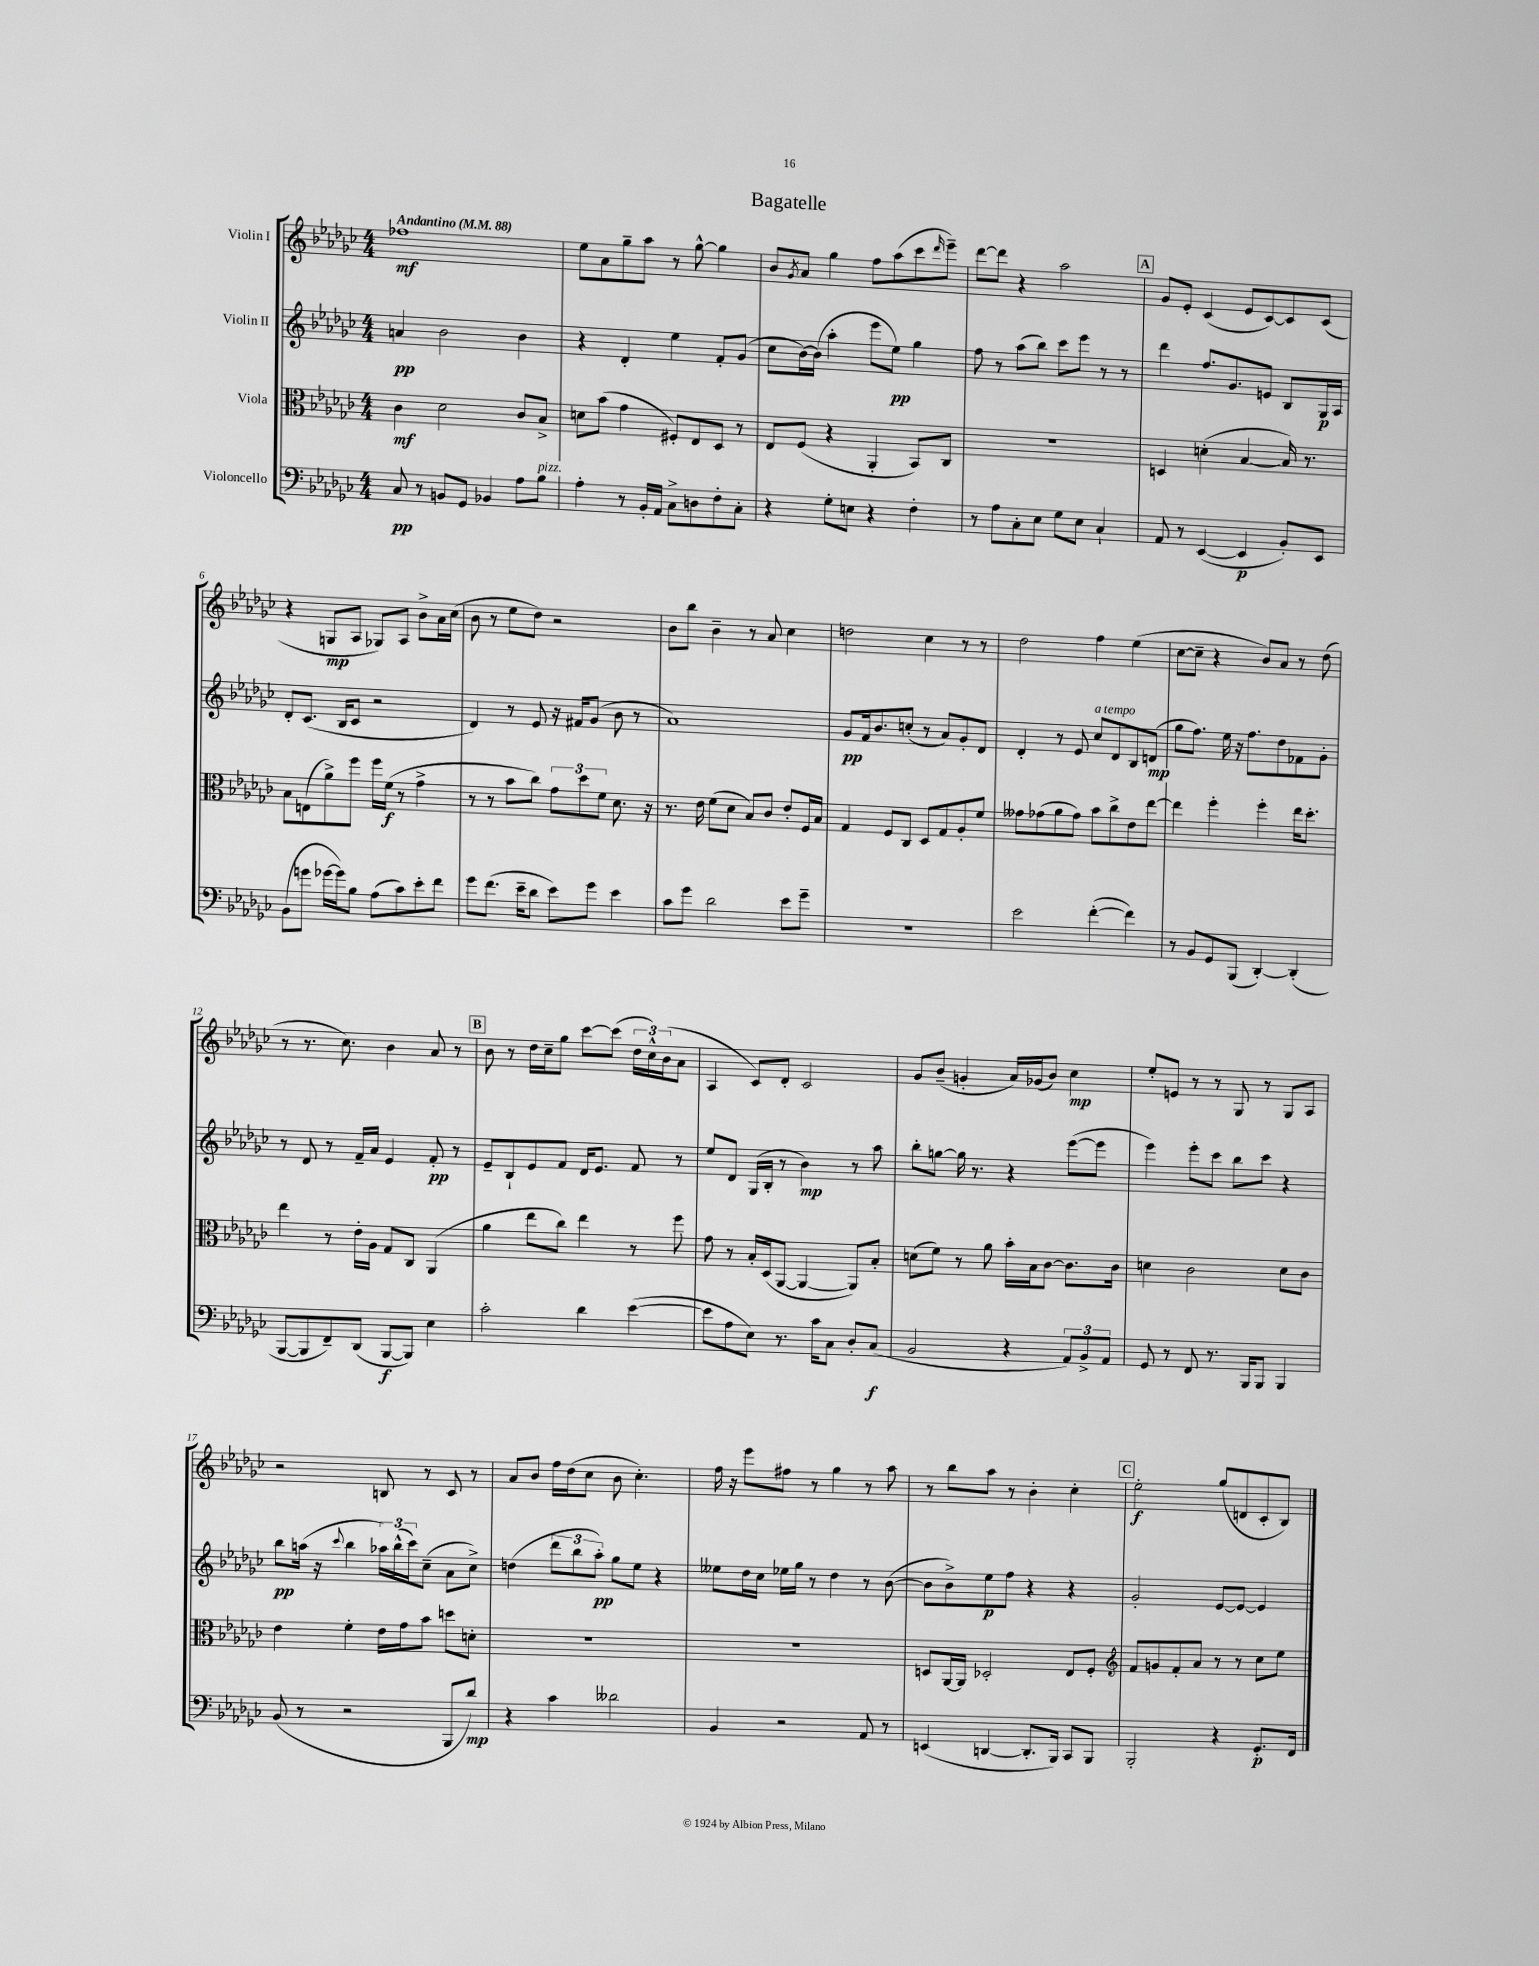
\header { title = "Bagatelle" }
<<
\new StaffGroup <<
\new Staff = "s0" \with { instrumentName = "Violin I" } {
    \clef treble \key ges \major \numericTimeSignature \time 4/4 \tempo "Andantino" 4 = 88
    fes''1\mf |
    ees''8 aes'8 ges''8-- aes''8 r8 ges''8~-^ ges''4 |
    bes'8 \acciaccatura { ges'8 } aes'8 ges''4 f''8 aes''8( ces'''8 \grace { des'''16 } ees'''8--) |
    des'''8~ des'''8 r4 aes''2 |
    \mark \markup { \box "A" } ges'8 ees'8-. ces'4( ees'8 ces'8~) ces'8 ces'8( |
    r4 g8\mp aes8 ges8) aes8 bes'8-> aes'16 ces''16( |
    bes'8 r8 ees''8 des''8) r2 |
    bes'8 bes''8 bes'4-- r8 aes'8 ces''4 |
    d''2 ces''4 r8 r8 |
    des''2 f''4 ees''4( |
    ces''8~ ces''8-- r4 bes'8) aes'8 r8 des''8( |
    r8 r8. ces''8.) bes'4 aes'8 r8 |
    \mark \markup { \box "B" } bes'8 r8 des''16 ces''16-- ges''8 ces'''8~ ces'''8( \tuplet 3/2 { des''16 ces''16-^) bes'16( } aes'8 |
    aes4 ces'8) des'8-. ces'2 |
    ges'8 bes'8--( g'4-. aes'16) ges'16( bes'8) ces''4\mp |
    ees''8-. e'8 r8 r8 ges8 r8 ges8 aes8 |
    r2 b8 r8 ces'8 r8 |
    aes'8 bes'8 f''16 des''16( ces''8 bes'8 ces''4.-.) |
    f''16 r16 ees'''8 fis''8 r8 ges''4 r8 aes''8 |
    r8 bes''8 aes''8 r8 bes'4-. ces''4-. |
    \mark \markup { \box "C" } ees''2-.\f ges''8( d'8 ces'8-. bes8) \bar "|." |
}
\new Staff = "s1" \with { instrumentName = "Violin II" } {
    \clef treble \key ges \major \numericTimeSignature \time 4/4
    a'4\pp bes'2 bes'4 |
    r4 des'4-. ees''4 f'8-. ges'8( |
    ces''8 bes'16~) bes'16( aes''4-. ees'''8 ees''8\pp) ges''4 |
    f''8 r8 aes''8( bes''8) ces'''8 ees'''8 r8 r8 |
    \mark \markup { \box "A" } des'''4 f''8. ges'8. e'8 bes8 ges16\p aes16 |
    des'8-. ces'8.( bes16 ces'8 r2 |
    des'4) r8 ees'8 r16 fis'16 ges'8( bes'8 r8 |
    aes'1) |
    ges'8\pp f'16 bes'8. c''8-.( r8 aes'8) ges'8-. des'8 |
    des'4-. r8 ees'8 ces''8^\markup { \italic "a tempo" } des'8 bes8 d'8\mp( |
    ges''8 f''8.) ees''16 r16 f''8. des''8 fes'8 ges'8-. |
    r8 des'8 r8 f'16-- aes'16 ees'4 f'8-.\pp r8 |
    \mark \markup { \box "B" } ees'8-- bes8-! ees'8 f'8 des'16 ees'8. f'8 r8 |
    ees''8 des'8 ges16( bes16-. r8 bes'4\mp) r8 aes''8 |
    bes''8-. g''8~ g''16 r8. r4 ees'''8~( ees'''8 |
    ees'''4) ees'''8-. ces'''8 bes''8 ces'''8 r4 |
    bes''8\pp a''16( r16 \appoggiatura { ces'''8 } bes''4 \tuplet 3/2 { aes''16) bes''16-^( ces'''16) } ces''8--( aes'8 ces''8->) |
    d''4( \tuplet 3/2 { des'''8 bes''8 aes''8-.\pp) } ges''8 ees''8 r4 |
    eeses''8 des''16 ces''16 ees''16 ges''16 r8 des''4 r8 bes'8~( |
    bes'8 bes'8->) ees''8\p f''8 r4 r4 |
    \mark \markup { \box "C" } ges'2-. ees'8~ ees'8~ ees'4 \bar "|." |
}
\new Staff = "s2" \with { instrumentName = "Viola" } {
    \clef alto \key ges \major \numericTimeSignature \time 4/4
    ces'4\mf des'2 ces'8 bes8-> |
    d'8 bes'8( ges'4 fis8-.) ees8 des8 r8 |
    ees8 f8( r4 aes,4-. bes,8) ces8 |
    R1 |
    \mark \markup { \box "A" } d4 d'4-.( bes4~ bes16) r8. |
    bes8 e8( aes'8->) f''8 f''16 f'16\f( r8 ges'4-> |
    r8 r8 bes'8 ces''8) \tuplet 3/2 { ges'8 des''8 f'8 } des'8. r16 |
    r8. ees'16 f'8( des'8 bes8) ces'8 ees'8-. f16 bes16 |
    ges4 f8 ces8 des8 ges8 aes8-. f'8 |
    geses'8 ges'8( aes'8 ges'8) bes'8 ces''8-> ees'8 ees''8~ |
    ees''4 f''4-. f''4-. ees''16 des''8.-. |
    ees''4 r8 ees'16-. aes16 ges8 ces8 aes,4( |
    \mark \markup { \box "B" } aes'4 ees''8 ces''8) ees''4 r8 f''8 |
    ges'8 r8 bes16-. des16( aes,8~ aes,4~ aes,8) bes8-. |
    d'8( f'8) r8 aes'8 bes'16-. bes16 ces'8~ ces'8. ces'16 |
    d'4 ces'2 d'8 ces'8 |
    ees'4 f'4-. ees'16 ges'16 bes'8 d''8 d'8-. |
    R1 |
    R1 |
    d8 aes,16~ aes,16 des2-. ees8 f8-. |
    \mark \markup { \box "C" } \clef treble f'8 g'8 f'8-. aes'8 r8 r8 ces''8 ees''8 \bar "|." |
}
\new Staff = "s3" \with { instrumentName = "Violoncello" } {
    \clef bass \key ges \major \numericTimeSignature \time 4/4
    ces8\pp r8 b,8 ges,8 bes,4 aes8 bes8^\markup { \italic "pizz." } |
    aes4-. r8 bes,16-. aes,16 ces8-> d8 f8-. ces8-. |
    r4 ges8-. e8 r4 f4-. |
    r8 aes8 ces8-. ees8 ges8 ees8 ces4-! |
    \mark \markup { \box "A" } aes,8 r8 ees,4~( ees,4\p bes,8-.) ees,8 |
    bes,8( g'8 ges'16~ ges'16) bes8 aes8( ces'8) ees'8-. f'8 |
    ges'8 f'8.( ees'16-- des'8 ees'8) ges'8 ees'4 |
    ces'8 ges'8 des'2 ees'8 ges'8-- |
    R1 |
    ees'2 f'4~-.( f'4) |
    r8 bes,8 ges,8 bes,,8( des,4~-.) des,4-.( |
    bes,,8~ bes,,8 f,8--) des,8( bes,,8~\f bes,,8) ees4 |
    \mark \markup { \box "B" } ces'2-. des'4 ees'4~( |
    ees'8 aes8 ees8) r8. ces'16 ces8 des8-. ces8\f( |
    bes,2 r4 \tuplet 3/2 { aes,8) bes,8-> aes,8 } |
    ges,8 r8 f,8 r8. bes,,16 bes,,8 bes,,4 |
    bes,8( r8 r2 bes,,8 des'8\mp) |
    r4 ces'4 deses'2 |
    bes,4 r2 aes,8 r8 |
    e,4( d,4~ d,8.-. bes,,16) ces,8 bes,,8 |
    \mark \markup { \box "C" } bes,,2-. r4 ges,8.-.\p f,16 \bar "|." |
}
>>
>>
